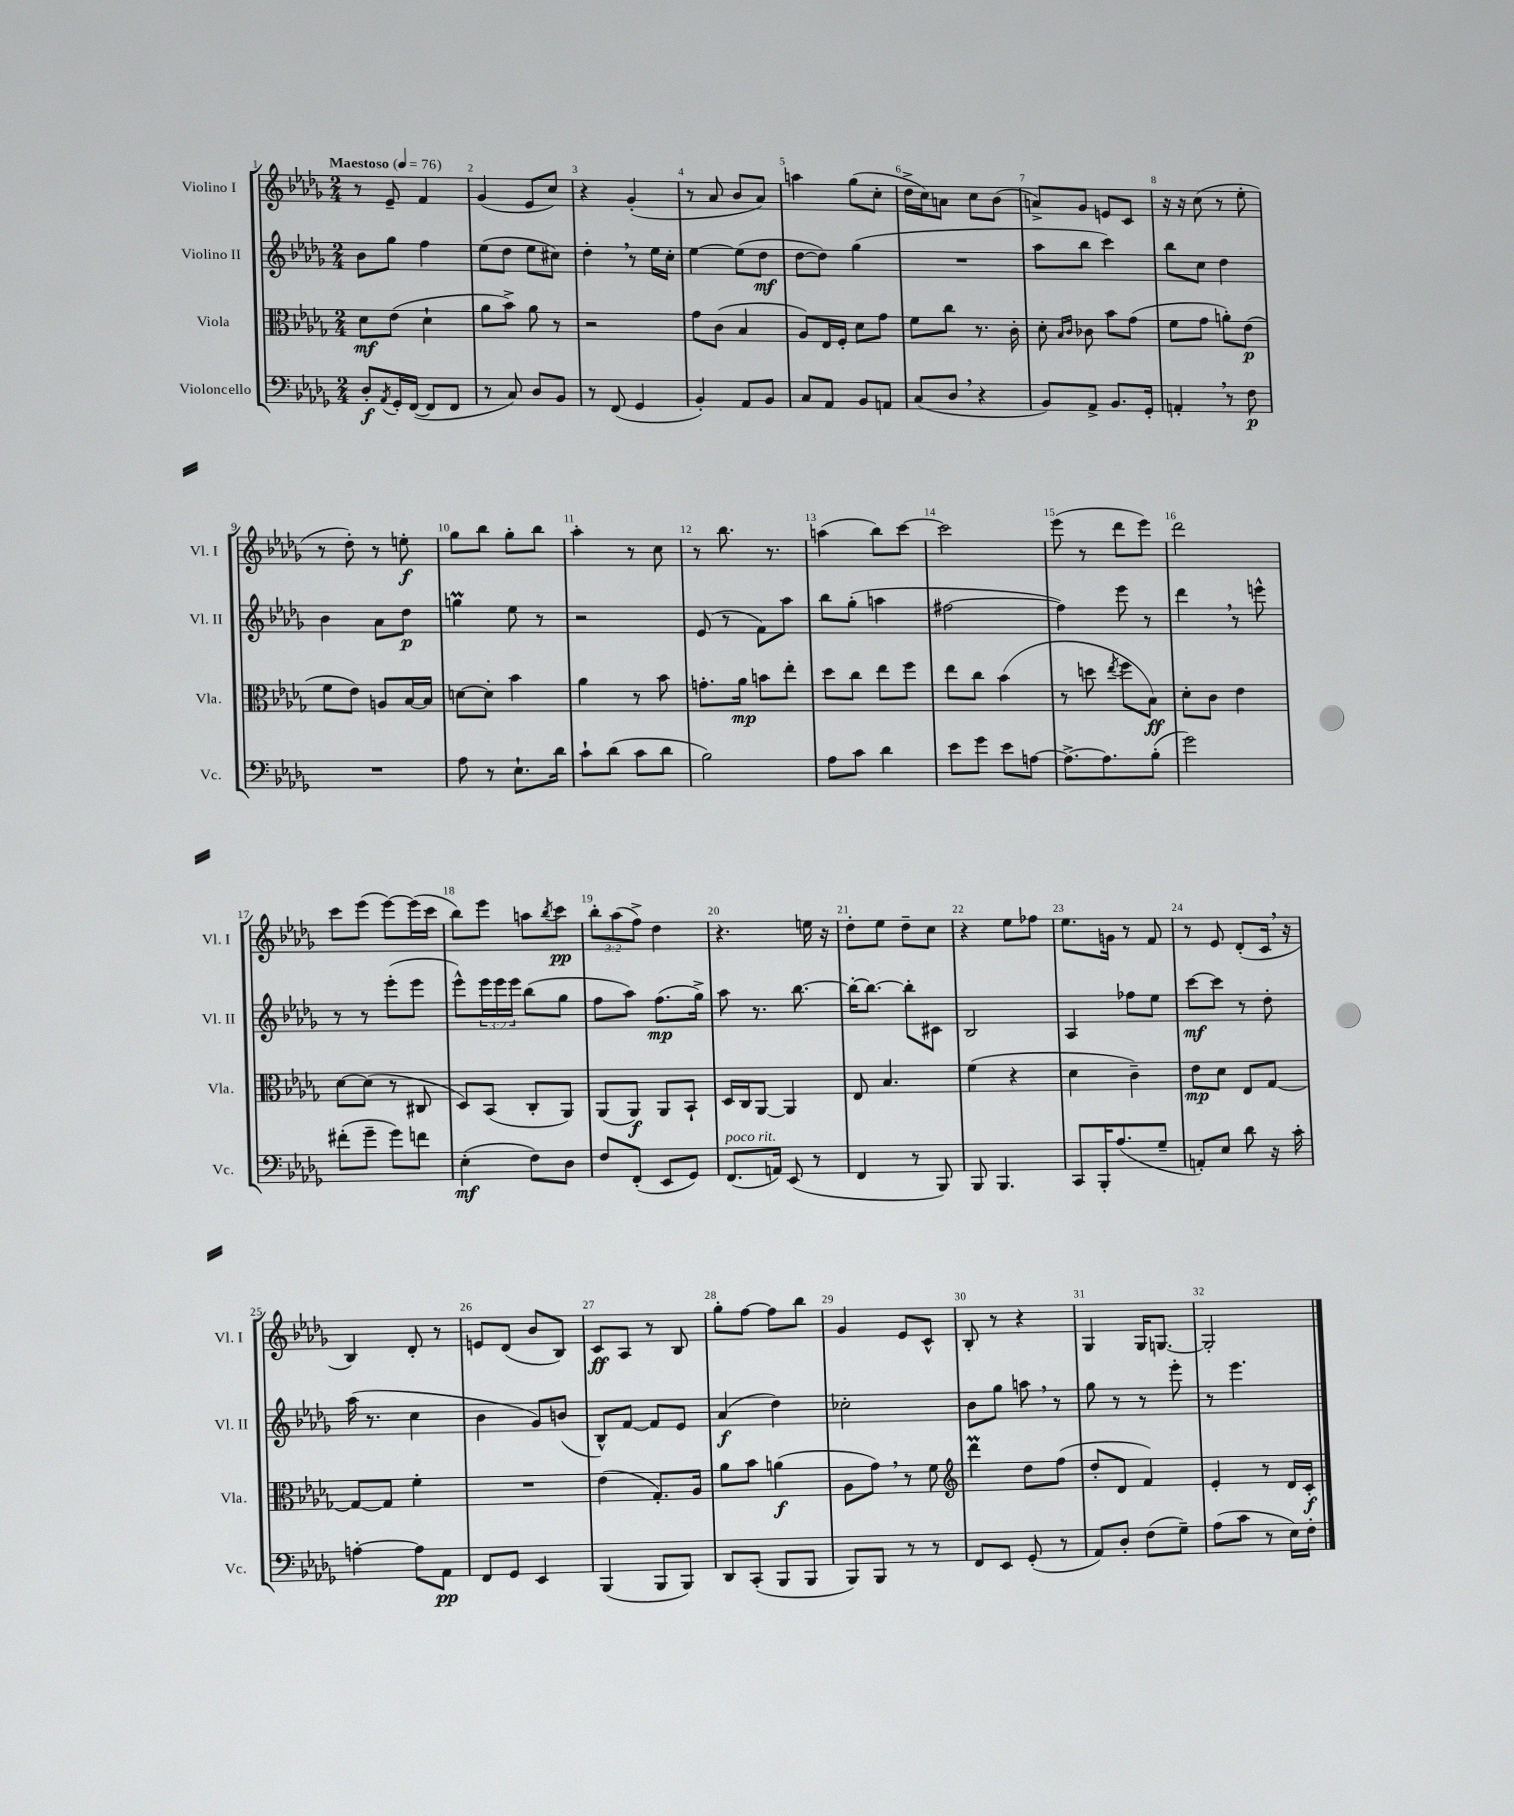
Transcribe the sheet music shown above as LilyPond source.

<<
\new StaffGroup <<
\new Staff = "s0" \with { instrumentName = "Violino I" shortInstrumentName = "Vl. I" } {
    \clef treble \key des \major \numericTimeSignature \time 2/4 \override Staff.TupletNumber.text = #tuplet-number::calc-fraction-text \tempo "Maestoso" 4 = 76
    r8 ees'8-- f'4 |
    ges'4( ees'8 c''8) |
    r4 ges'4-.( |
    r8 aes'8 bes'8 aes'8) |
    a''4 ges''8( c''8-. |
    des''16-> c''16) a'8 c''8 bes'8( |
    a'8->) ges'8 e'8 c'8 |
    r16 r16 c''8( r8 ees''8-. |
    r8 des''8-.) r8 e''8-.\f |
    ges''8 bes''8 ges''8-. bes''8 |
    aes''4-. r8 c''8 |
    r8 bes''8. r8. |
    a''4( bes''8) c'''8~ |
    c'''2 |
    ees'''8( r8 des'''8 ees'''8) |
    des'''2 |
    c'''8 ees'''8( ees'''8~) ees'''16( c'''16 |
    bes''8) ees'''8 a''8 \acciaccatura { bes''8 } c'''8\pp |
    \tuplet 3/2 { bes''8-. aes''8( f''8->) } des''4 |
    r4. e''16 r16 |
    des''8-. ees''8 des''8-- c''8 |
    r4 ees''8 fes''8 |
    ees''8. g'16 r8 f'8 |
    r8 ees'8 des'8-.( c'16 \breathe r16 |
    bes4) des'8-. r8 |
    e'8 des'8( bes'8 bes8) |
    c'8\ff aes8 r8 bes8 |
    ges''8-. f''8~ f''8 bes''8 |
    ges'4 ees'8 c'8-^ |
    bes8-. r8 r4 |
    ges4 ges16 g8.~ |
    g2-. \bar "|." |
}
\new Staff = "s1" \with { instrumentName = "Violino II" shortInstrumentName = "Vl. II" } {
    \clef treble \key des \major \numericTimeSignature \time 2/4 \override Staff.TupletNumber.text = #tuplet-number::calc-fraction-text
    bes'8 ges''8 f''4 |
    ees''8( des''8 ees''8 cis''8) |
    des''4-. \breathe r8 ees''16 c''16-. |
    ees''4~ ees''8( des''8\mf |
    des''8~ des''8) ges''4( |
    R2 |
    aes''8 bes''8 c'''4) |
    bes''8 c''8 des''4 |
    bes'4 aes'8 des''8\p |
    g''4\prall ees''8 r8 |
    r2 |
    ees'8( r8 f'8) aes''8 |
    bes''8 ges''8-.( a''4 |
    fis''2~ |
    fis''4) ees'''8 r8 |
    des'''4 \breathe r8 e'''8-^ |
    r8 r8 ees'''8-.( ees'''8 |
    ees'''8-^) \tuplet 3/2 { ees'''16 ees'''16 ees'''16 } bes''8( ges''8 |
    f''8 aes''8) f''8.\mp( ges''16->) |
    aes''8 r8. bes''8.~ |
    bes''16~-. bes''8.~ bes''8-. cis'8 |
    bes2 |
    aes4 fes''8 ees''8 |
    c'''8~\mf c'''8 r8 des''8-. |
    aes''16( r8. c''4 |
    bes'4 ges'8) b'8( |
    bes8-^) f'8~ f'8 ees'8 |
    aes'4\f( des''4) |
    ces''2-. |
    bes'8 ges''8 a''8 \breathe r8 |
    ges''8 r8 r8 ees'''8-. |
    r8 ees'''4. \bar "|." |
}
\new Staff = "s2" \with { instrumentName = "Viola" shortInstrumentName = "Vla." } {
    \clef alto \key des \major \numericTimeSignature \time 2/4
    des'8\mf ees'8( des'4-! |
    aes'8 bes'8->) aes'8 r8 |
    r2 |
    ges'8 c'8( bes4 |
    aes8) ees16 f16-. des'8 ges'8 |
    f'8 c''8 r8. c'16-. |
    des'8-. \grace { bes16 c'16 } ces'8 bes'8 ges'8( |
    f'8 ges'8 a'8-.) ees'8\p( |
    f'8 ees'8) a8 bes16~ bes16 |
    d'8~ d'8-. bes'4 |
    aes'4 r8 bes'8 |
    g'8.-. aes'16\mp b'8 ees''8-. |
    des''8 c''8 ees''8 f''8 |
    ees''8 c''8 bes'4( |
    r8 d''8 \acciaccatura { ees''8 } f''8 bes8\ff) |
    des'8-. c'8 ees'4 |
    des'8~ des'8( r8 cis8 |
    des8) bes,8( c8-. aes,8) |
    aes,8( aes,8\f) aes,8 bes,8-! |
    des16 c16 aes,8~ aes,4 |
    ees8 bes4. |
    f'4( r4 |
    des'4 c'4--) |
    ees'8\mp des'8 ees8 ges8~ |
    ges8~ ges8 f'4-. |
    R2 |
    ees'4( ges8.-.) aes16 |
    aes'8 bes'8 a'4\f( |
    aes8 ges'8) \breathe r8 f'8 |
    \clef treble des'''4\prall des''8 f''8( |
    des''8-. des'8 f'4) |
    ees'4-. r8 des'16 c'16-.\f \bar "|." |
}
\new Staff = "s3" \with { instrumentName = "Violoncello" shortInstrumentName = "Vc." } {
    \clef bass \key des \major \numericTimeSignature \time 2/4
    des8-.\f \acciaccatura { aes,8 } ges,16-. f,16~( f,8 f,8 |
    r8 c8) des8 bes,8 |
    r8 f,8( ges,4 |
    bes,4-.) aes,8 bes,8 |
    c8 aes,8 bes,8 a,8 |
    c8( des8 \breathe r4 |
    bes,8) aes,8-> bes,8. ges,16-. |
    a,4-. \breathe r8 f8\p |
    R2 |
    aes8 r8 ees8.-! des'16 |
    c'8-! des'8( c'8 des'8 |
    bes2) |
    aes8 c'8 des'4 |
    ees'8 ges'8 ees'8 a8~ |
    a8.~-> a8. bes8-.( |
    ges'2) |
    fis'8-.( ges'8-- ges'8) f'8 |
    ees4-.\mf( f8) des8 |
    f8 f,8-.( ees,8 ges,8) |
    f,8.^\markup { \italic "poco rit." }( a,16) ees,8( r8 |
    f,4 r8 bes,,8) |
    bes,,8 bes,,4. |
    c,8 bes,,16-. aes8.( ges8-- |
    a,8-.) ees8 des'8 r16 c'16-. |
    a4~-. a8 aes,8\pp |
    f,8 ges,8 ees,4 |
    bes,,4( bes,,8 bes,,8) |
    des,8 c,8-.( bes,,8 bes,,8 |
    bes,,8) bes,,8 r8 r8 |
    f,8 ees,8 ges,8-.( r8 |
    aes,8) des8-. f8( ges8--) |
    aes8( c'8 r8 ees16) f16-. \bar "|." |
}
>>
>>
\layout { \context { \Score \override BarNumber.break-visibility = ##(#f #t #t) barNumberVisibility = #all-bar-numbers-visible } }
